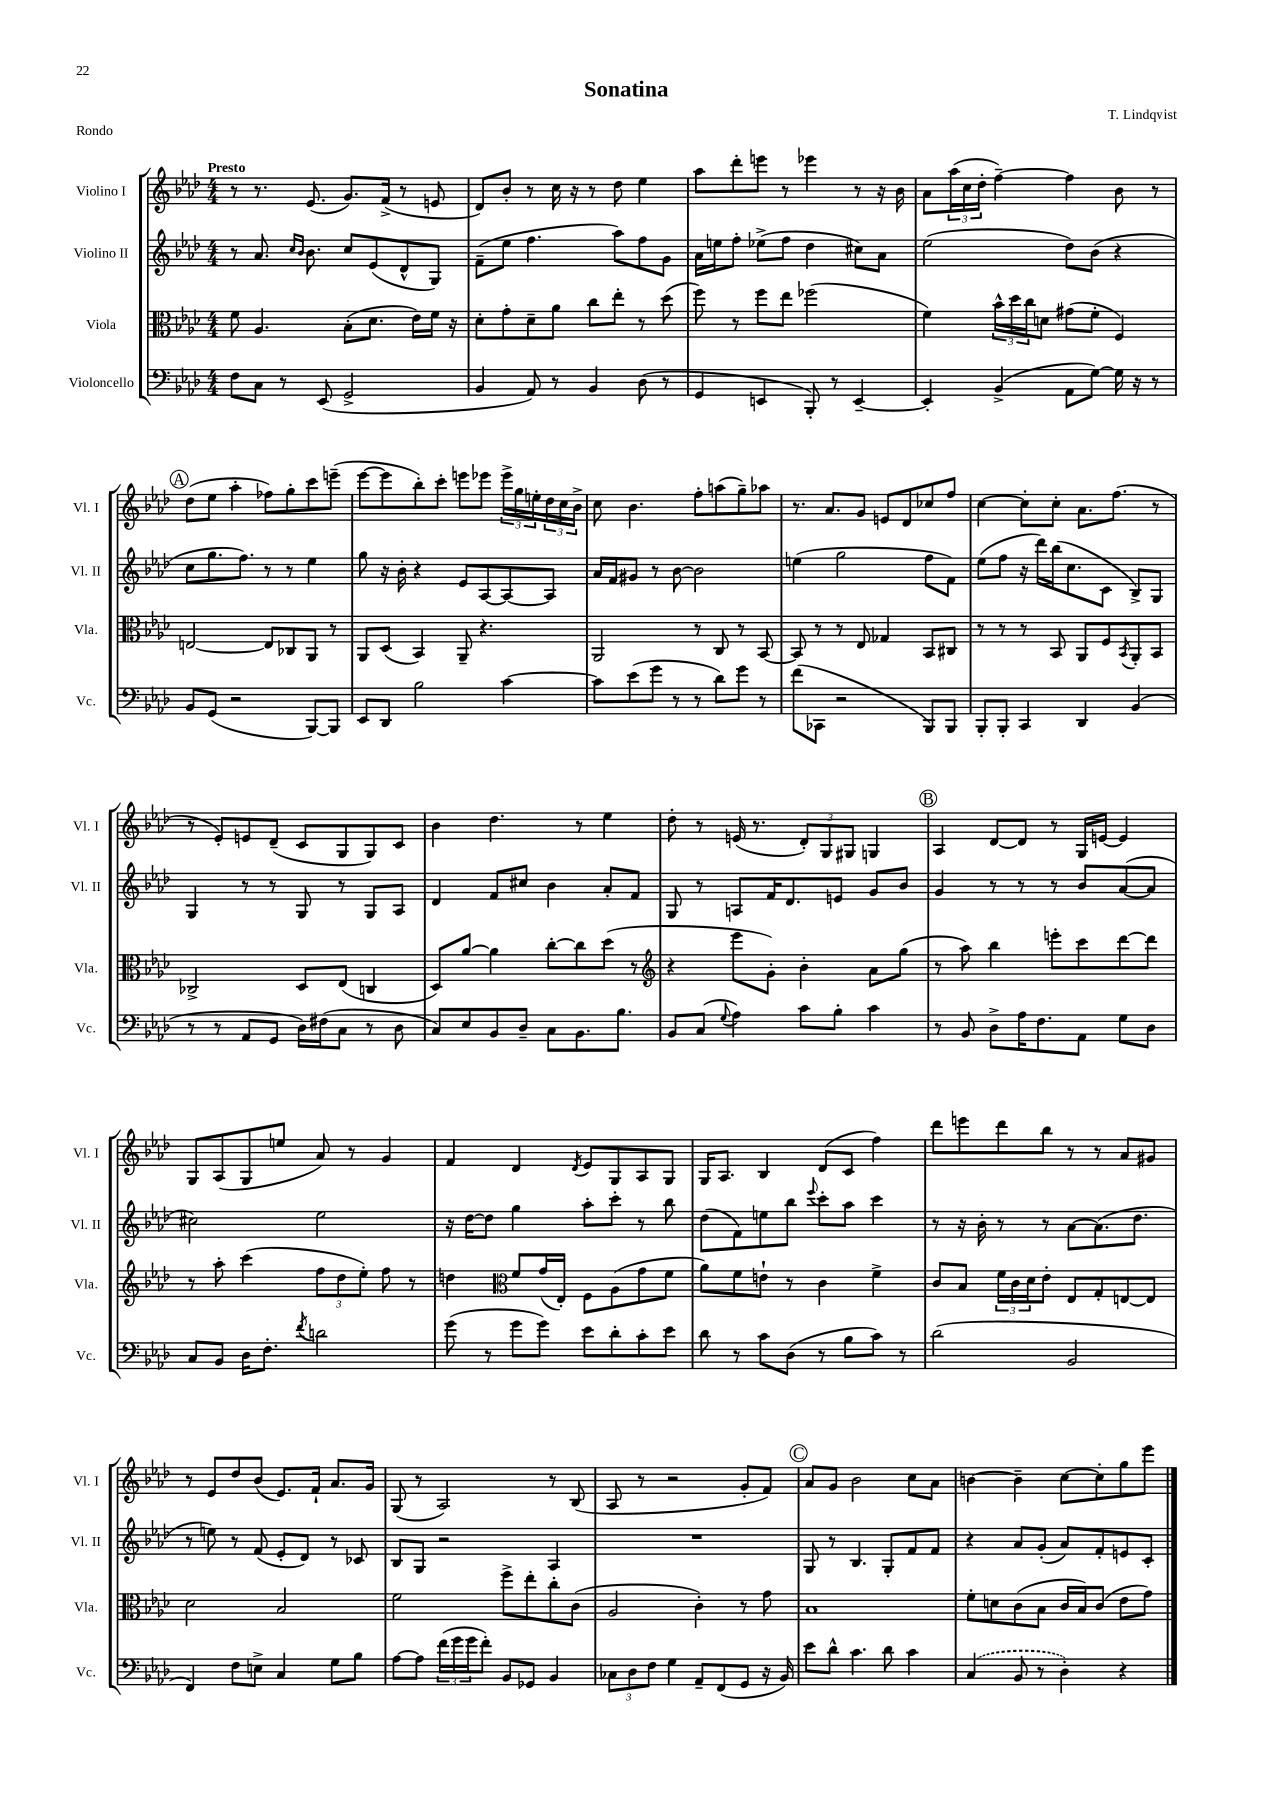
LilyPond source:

\header { title = "Sonatina" composer = "T. Lindqvist" piece = "Rondo" }
<<
\new StaffGroup <<
\new Staff = "s0" \with { instrumentName = "Violino I" shortInstrumentName = "Vl. I" } {
    \clef treble \key aes \major \numericTimeSignature \time 4/4 \tempo "Presto"
    r8 r8. ees'8.( g'8.) f'16->( r8 e'8 |
    des'8) bes'8-. r8 c''16 r16 r8 des''8 ees''4 |
    aes''8 des'''8-. e'''8 r8 ees'''4 r8 r16 bes'16 |
    aes'8 \tuplet 3/2 { aes''16( c''16 des''16-. } f''4~--) f''4 bes'8 r8 |
    \mark \markup { \circle "A" } des''8( ees''8 aes''4-. fes''8) g''8-. c'''8 e'''8--( |
    ees'''8~ ees'''8 bes''8-.) c'''8-. e'''8 ees'''8 \tuplet 3/2 { ees'''16-> g''16 e''16-. } \tuplet 3/2 { des''16 c''16 bes'16-> } |
    c''8 bes'4. f''8-. a''8( g''8--) aes''8 |
    r8. aes'8. g'8 e'8 des'8 ces''8 f''8 |
    c''4~ c''8-. c''8-. aes'8. f''8.( r8 |
    r8 ees'8-.) e'8 des'8--( c'8 g8 g8) c'8 |
    bes'4 des''4. r8 ees''4 |
    des''8-. r8 e'16( r8. \tuplet 3/2 { des'8-.) g8 gis8 } g4 |
    \mark \markup { \circle "B" } aes4 des'8~ des'8 r8 g16 e'16~ e'4 |
    g8 aes8( g8 e''8 aes'8) r8 g'4 |
    f'4 des'4 \acciaccatura { des'8 } ees'8 g8 aes8 g8 |
    g16 aes8. bes4 des'8( c'8 f''4) |
    des'''8 e'''8 des'''8 bes''8 r8 r8 aes'8 gis'8 |
    r8 ees'8 des''8 bes'8( ees'8.) f'16-! aes'8. g'16 |
    g8( r8 aes2) r8 bes8( |
    aes8 r8 r2 g'8-. f'8) |
    \mark \markup { \circle "C" } aes'8 g'8 bes'2 c''8 aes'8 |
    b'4~ b'4-- c''8~ c''8-. g''8 ees'''8 \bar "|." |
}
\new Staff = "s1" \with { instrumentName = "Violino II" shortInstrumentName = "Vl. II" } {
    \clef treble \key aes \major \numericTimeSignature \time 4/4
    r8 aes'8. \grace { c''16 bes'16 } bes'8. c''8 ees'8( des'8-^ g8) |
    f'8--( ees''8 f''4. aes''8) f''8 g'8 |
    aes'16 e''16 f''8-. ees''8->( f''8 des''4 cis''8) aes'8 |
    ees''2( des''8) bes'8( r4 |
    \mark \markup { \circle "A" } c''8 g''8. f''8.) r8 r8 ees''4 |
    g''8 r16 bes'16-. r4 ees'8 aes8~ aes8~ aes8 |
    aes'16 f'16 gis'8 r8 bes'8~ bes'2 |
    e''4( g''2 f''8 f'8) |
    ees''8( f''8 r16 des'''16) bes''16( c''8. c'8 bes8->) g8 |
    g4 r8 r8 g8 r8 g8 aes8 |
    des'4 f'8 cis''8 bes'4 aes'8-. f'8 |
    g8 r8 a8 f'16 des'8. e'8 g'8 bes'8 |
    \mark \markup { \circle "B" } g'4 r8 r8 r8 bes'8 aes'8~( aes'8 |
    cis''2) ees''2 |
    r16 des''16~ des''8 g''4 aes''8-. c'''8-. r8 bes''8 |
    des''8( f'8) e''8 bes''8 \appoggiatura { ees'''8 } c'''8-. aes''8 c'''4 |
    r8 r16 bes'16-. r8 r8 aes'8~ aes'8.( des''8. |
    r8 e''8) r8 f'8( ees'8-. des'8) r8 ces'8 |
    bes8 g8 r2 aes4 |
    R1 |
    \mark \markup { \circle "C" } g8 r8 bes4. g8-. f'8 f'8 |
    r4 aes'8 g'8-.( aes'8) f'8-. e'8 c'8-. \bar "|." |
}
\new Staff = "s2" \with { instrumentName = "Viola" shortInstrumentName = "Vla." } {
    \clef alto \key aes \major \numericTimeSignature \time 4/4
    f'8 aes4. bes8-.( des'8. ees'16) f'16 r16 |
    des'8-. g'8-. des'8-- aes'8 c''8 ees''8-. r8 des''8( |
    f''8) r8 f''8 ees''8 fes''2( |
    f'4) \tuplet 3/2 { bes'16-^ des''16 c''16 } d'8 gis'8( f'8-. f4) |
    \mark \markup { \circle "A" } e2~ e8 ces8 aes,8 r8 |
    aes,8 des8( bes,4) aes,8-- r4. |
    aes,2 r8 c8 r8 bes,8~ |
    bes,8 r8 r8 ees8 ges4 bes,8 cis8 |
    r8 r8 r8 bes,8 aes,8 f8 \acciaccatura { bes,8 } aes,8-. bes,8 |
    ces2-> des8 ees8( c4 |
    des8) aes'8~ aes'4 c''8~-. c''8 des''8( r8 |
    \clef treble r4 ees'''8 g'8-.) bes'4-. aes'8 g''8( |
    \mark \markup { \circle "B" } r8 aes''8) bes''4 e'''8-. c'''8 des'''8~ des'''8 |
    r8 aes''8-. c'''4( \tuplet 3/2 { f''8 des''8 ees''8-.) } f''8 r8 |
    d''4 \clef alto f'8 g'16( ees16-.) f8 aes8( g'8 f'8 |
    aes'8) f'8 e'8-! r8 c'4 f'4-> |
    c'8 bes8 \tuplet 3/2 { f'16 c'16 des'16 } ees'8-. ees8 g8-. e8~ e8 |
    des'2 bes2 |
    f'2 f''8-> ees''8-. c''8-. c'8( |
    aes2 c'4-.) r8 g'8 |
    \mark \markup { \circle "C" } bes1 |
    f'8-. d'8 c'8( bes8 c'16 bes16) c'8( ees'8 g'8) \bar "|." |
}
\new Staff = "s3" \with { instrumentName = "Violoncello" shortInstrumentName = "Vc." } {
    \clef bass \key aes \major \numericTimeSignature \time 4/4
    f8 c8 r8 ees,8( g,2-> |
    bes,4 aes,8) r8 bes,4 des8( r8 |
    g,4 e,4 bes,,8-.) r8 e,4~-- |
    e,4-. bes,4->( aes,8 g8~) g16 r16 r8 |
    \mark \markup { \circle "A" } bes,8 g,8( r2 bes,,8~) bes,,8 |
    ees,8 des,8 bes2 c'4~ |
    c'8 ees'8( g'8 r8 r8 des'8) g'8 r8 |
    f'8( ces,8 r2 bes,,8) bes,,8 |
    bes,,8-. bes,,8-. c,4 des,4 bes,4( |
    r8 r8 aes,8 g,8 des16) fis16( c8 r8 des8 |
    c8) ees8 bes,8 des8-- c8 bes,8. bes8. |
    bes,8 c8( \appoggiatura { g8 } aes4) c'8 bes8-. c'4 |
    \mark \markup { \circle "B" } r8 bes,8 des8-> aes16 f8. aes,8 g8 des8 |
    c8 bes,8 des16 f8.-. \acciaccatura { f'8 } d'2 |
    g'8( r8 g'8 g'8) ees'8 des'8-. c'8-. ees'8 |
    des'8 r8 c'8 des8( r8 bes8 c'8) r8 |
    des'2( bes,2 |
    f,4) f8 e8-> c4 g8 bes8 |
    aes8~ aes8 \tuplet 3/2 { f'16( g'16 g'16 } f'8-.) bes,8 ges,8 bes,4 |
    \tuplet 3/2 { ces8 des8 f8 } g4 aes,8-- f,8( g,8 r16 bes,16) |
    \mark \markup { \circle "C" } ees'8 des'8-^ c'4. des'8 c'4 |
    \once \slurDashed c4( bes,8 r8 des4-.) r4 \bar "|." |
}
>>
>>
\layout { \context { \Score \remove "Bar_number_engraver" } }
